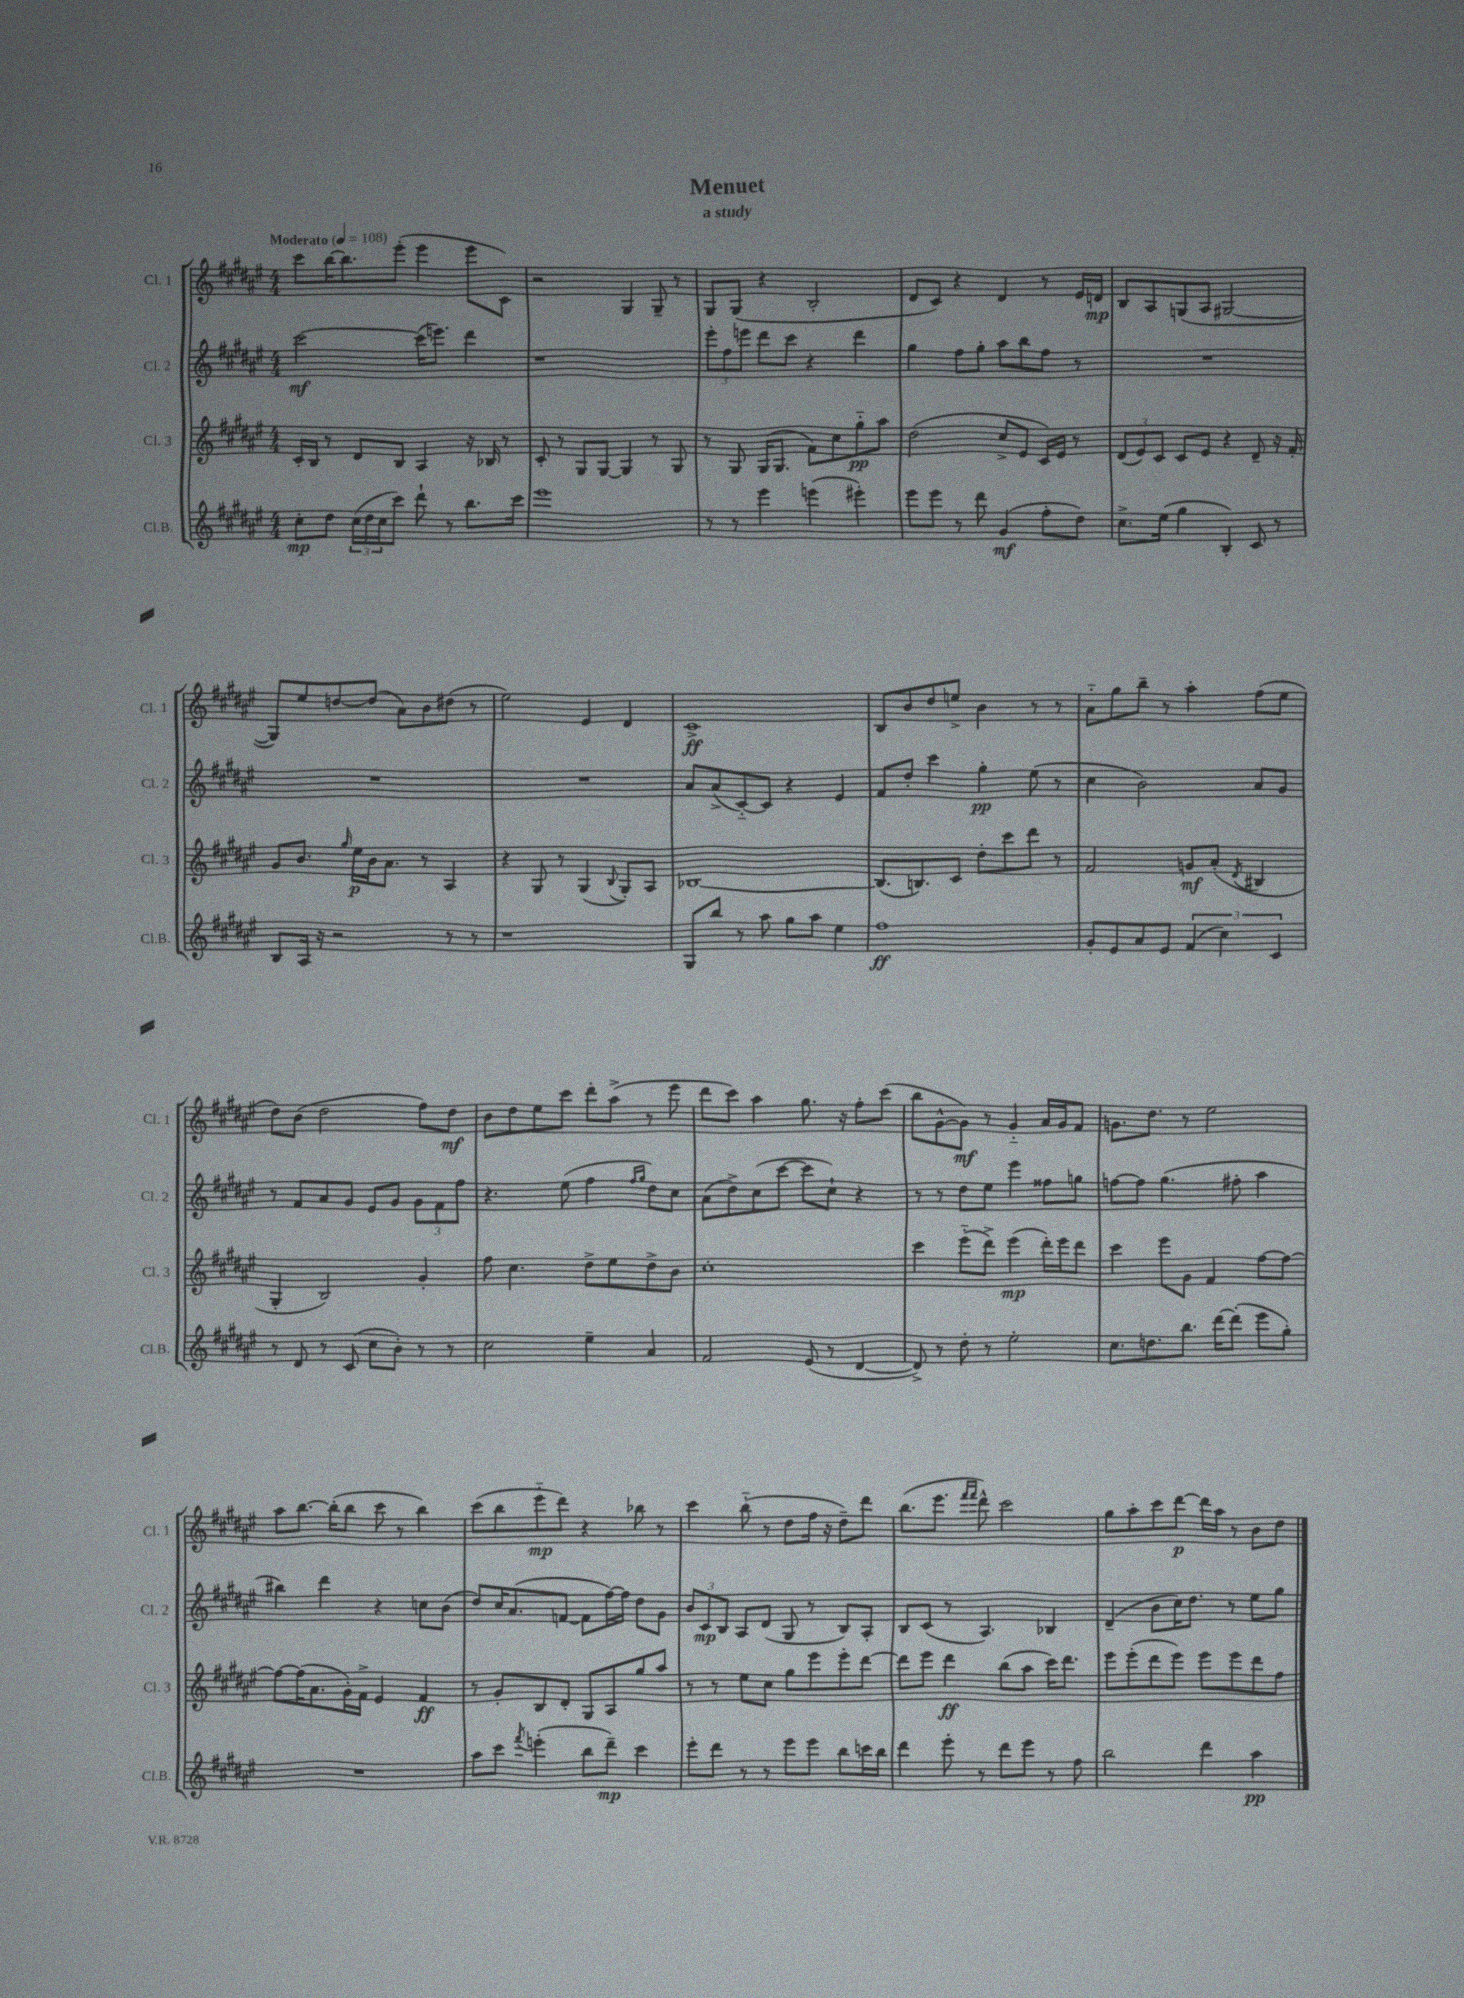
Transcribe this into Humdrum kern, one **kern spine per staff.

**kern	**dynam	**kern	**dynam	**kern	**dynam	**kern	**dynam
*part4	*part4	*part3	*part3	*part2	*part2	*part1	*part1
*staff4	*staff4	*staff3	*staff3	*staff2	*staff2	*staff1	*staff1
*I"Cl.B.	*	*I"Cl. 3	*	*I"Cl. 2	*	*I"Cl. 1	*
*I'Cl.B.	*	*I'Cl. 3	*	*I'Cl. 2	*	*I'Cl. 1	*
*clefG2	*	*clefG2	*	*clefG2	*	*clefG2	*
*k[f#c#g#d#a#e#]	*	*k[f#c#g#d#a#e#]	*	*k[f#c#g#d#a#e#]	*	*k[f#c#g#d#a#e#]	*
*M4/4	*	*M4/4	*	*M4/4	*	*M4/4	*
*MM108	*	*MM108	*	*MM108	*	*MM108	*
=1	=1	=1	=1	=1	=1	=1	=1
!	!	!	!	!	!	!LO:TX:a:B:t=Moderato	!
8cc#'\L	mp	16c#'/LL	.	[2ccc#\	mf	8ccc#\L	.
.	.	16B/JJ	.	.	.	.	.
8dd#\J	.	8r	.	.	.	[16bb\K	.
.	.	.	.	.	.	8.bb\]	.
(24cc#\LL	.	8d#/L	.	.	.	.	.
24dd#\	.	.	.	.	.	.	.
24cc#\J	.	.	.	.	.	.	.
8ccc#\J)	.	8B/J	.	.	.	(8eee#'\J	.
8ddd#`\	.	4A#/	.	(16ccc#\KL]	.	4eee#\	.
.	.	.	.	8.eeen\J)	.	.	.
8r	.	.	.	.	.	.	.
8.bb\L	.	16r	.	4ddd#\	.	8eee#\L	.
.	.	16B-X/	.	.	.	.	.
.	.	8r	.	.	.	8c#\J)	.
16ccc#\Jk	.	.	.	.	.	.	.
=2	=2	=2	=2	=2	=2	=2	=2
1eee#	.	8c#'/	.	1r	.	2r	.
.	.	8r	.	.	.	.	.
.	.	8G#/L	.	.	.	.	.
.	.	[8G#/J	.	.	.	.	.
.	.	4G#/]	.	.	.	4G#/	.
.	.	8r	.	.	.	8G#~/	.
.	.	8G#/	.	.	.	8r	.
=3	=3	=3	=3	=3	=3	=3	=3
8r	.	8r	.	12eee#'\L	.	8G#/L	.
.	.	.	.	12ff#\	.	.	.
8r	.	8G#/	.	.	.	(8G#/J	.
.	.	.	.	12eeen\J	.	.	.
4eee#\	.	(16G#/KL	.	8ddd#\L	.	4r	.
.	.	8.G#/J	.	.	.	.	.
.	.	.	.	8ccc#\J	.	.	.
(4eeen\	.	8f#\L)	.	4r	.	2B'/	.
.	.	8cc#\	.	.	.	.	.
4eee#X'\)	.	8gg#\	pp	4ddd#\	.	.	.
.	.	8aa#\J	.	.	.	.	.
=4	=4	=4	=4	=4	=4	=4	=4
8eee#\L	.	(2dd#\	.	4gg#\	.	8d#/L	.
8eee#\J	.	.	.	.	.	8c#/J)	.
8r	.	.	.	8ff#\L	.	4r	.
8ddd#\	.	.	.	8gg#'\J	.	.	.
(4g#/	mf	8cc#^/L	.	8aa#\L	.	4d#/	.
.	.	8e#/J	.	8bb\	.	.	.
8ff#'\L	.	16c#/LL)	.	8ff#\J	.	8r	.
.	.	16e#/JJ	.	.	.	.	.
8dd#\J)	.	8r	.	8r	.	16e#/LL	.
.	.	.	.	.	.	16dn/JJ	mp
=5	=5	=5	=5	=5	=5	=5	=5
8.cc#^\L	.	(12d#/L	.	1r	.	8B/L	.
.	.	12e#/)	.	.	.	.	.
.	.	.	.	.	.	8A#/	.
.	.	12c#/J	.	.	.	.	.
(16ee#\Jk	.	.	.	.	.	.	.
4gg#\	.	8c#/L	.	.	.	(8Gn/	.
.	.	8e#/J	.	.	.	8A#/J	.
4B'/)	.	4r	.	.	.	[2G#X/	.
8c#/	.	8d#~/	.	.	.	.	.
8r	.	16r	.	.	.	.	.
.	.	16f#'/	.	.	.	.	.
!!LO:LB:g=z
=6	=6	=6	=6	=6	=6	=6	=6
8B/L	.	8g#/L	.	1r	.	8G#/L])	.
16A#/Jk	.	8.b/J	.	.	.	8ee#/	.
16r	.	.	.	.	.	.	.
2r	.	.	.	.	.	[8ddn/	.
.	.	16qqgg#/	.	.	.	.	.
.	.	16ee#\LL	p	.	.	.	.
.	.	16b\J	.	.	.	(8dd/J]	.
.	.	8.a#\J	.	.	.	.	.
.	.	.	.	.	.	8a#\L)	.
.	.	8r	.	.	.	8b\	.
8r	.	4A#/	.	.	.	(8dd#X\J	.
8r	.	.	.	.	.	8r	.
=7	=7	=7	=7	=7	=7	=7	=7
1r	.	4r	.	1r	.	2ee#\)	.
.	.	8G#/	.	.	.	.	.
.	.	8r	.	.	.	.	.
.	.	(4G#/	.	.	.	4e#/	.
.	.	8qqB/	.	.	.	.	.
.	.	8G#'/L)	.	.	.	4d#/	.
.	.	8A#/J	.	.	.	.	.
=8	=8	=8	=8	=8	=8	=8	=8
8G#/L	.	[1B-X	.	8a#/L	.	1c#^	ff
8bb/J	.	.	.	(8a#^/	.	.	.
8r	.	.	.	[8c#/)	.	.	.
8aa#\	.	.	.	8c#/J]	.	.	.
8gg#\L	.	.	.	4r	.	.	.
8aa#\J	.	.	.	.	.	.	.
4ee#\	.	.	.	4e#/	.	.	.
=9	=9	=9	=9	=9	=9	=9	=9
1ff#	ff	(8.B-/L]	.	8f#/L	.	8B/L	.
.	.	.	.	8dd#'/J	.	8b/	.
.	.	8.Bn/)	.	.	.	.	.
.	.	.	.	4ccc#\	.	8dd#/	.
.	.	8c#/J	.	.	.	8een^/J	.
.	.	8dd#'\L	.	4gg#'\	pp	4b\	.
.	.	8ccc#\	.	.	.	.	.
.	.	8ddd#\J	.	(8ee#\	.	8r	.
.	.	8r	.	8r	.	8r	.
=10	=10	=10	=10	=10	=10	=10	=10
8g#'/L	.	2f#/	.	4cc#\	.	8a#\L	.
8e#/	.	.	.	.	.	8gg#\	.
8a#/	.	.	.	2b\)	.	8bb~\J	.
8e#/J	.	.	.	.	.	8r	.
(6f#/	.	8gn/L	mf	.	.	4aa#'\	.
.	.	(8a#'/J	.	.	.	.	.
6cc#\)	.	.	.	.	.	.	.
.	.	8qd#/	.	.	.	.	.
.	.	4B#X/	.	8a#/L	.	(8ff#\L	.
6c#/	.	.	.	.	.	.	.
.	.	.	.	8g#/J	.	8ee#\J	.
!!LO:LB:g=z
=11	=11	=11	=11	=11	=11	=11	=11
8r	.	4G#'/	.	8r	.	8dd#\L)	.
8d#/	.	.	.	8f#/L	.	(8b\J	.
8r	.	2B/)	.	8a#/	.	2dd#\	.
(8c#/	.	.	.	8g#/J	.	.	.
8cc#\L	.	.	.	8e#/L	.	.	.
8b'\J)	.	.	.	8g#/J	.	.	.
8r	.	4g#'/	.	12g#\L	.	8ff#\L)	.
.	.	.	.	12f#\	.	.	.
8r	.	.	.	.	.	8dd#\J	mf
.	.	.	.	12ff#\J	.	.	.
=12	=12	=12	=12	=12	=12	=12	=12
2cc#\	.	8ff#\	.	4.r	.	8b\L	.
.	.	4.cc#\	.	.	.	8dd#\	.
.	.	.	.	.	.	8ee#\	.
.	.	.	.	(8ee#\	.	8ccc#\J	.
4ee#~\	.	8dd#^\L	.	4ff#\	.	8ddd#'\L	.
.	.	8ee#\	.	.	.	(8aa#^\J	.
.	.	.	.	16qqff#/LL	.	.	.
.	.	.	.	16qqgg#/JJ	.	.	.
4a#/	.	8dd#^\	.	8dd#\L)	.	8r	.
.	.	8b\J	.	8cc#\J	.	8eee#\	.
=13	=13	=13	=13	=13	=13	=13	=13
2f#/	.	1cc#'	.	(8a#\L	.	8ddd#\L	.
.	.	.	.	8dd#^\)	.	8ccc#\J)	.
.	.	.	.	(8cc#\	.	4aa#\	.
.	.	.	.	[8ccc#\J	.	.	.
(8e#/	.	.	.	8ccc#\L]	.	8.gg#\	.
8r	.	.	.	8cc#`\J)	.	.	.
.	.	.	.	.	.	16r	.
[4d#/	.	.	.	4r	.	8ff#'\L	.
.	.	.	.	.	.	(8ccc#\J	.
=14	=14	=14	=14	=14	=14	=14	=14
8d#^/])	.	4ccc#\	.	8r	.	8bb\L	.
8r	.	.	.	8r	.	[8g#^^\	.
8dd#'\	.	(8eee#\L	.	8dd#\L	.	8g#\J])	mf
8r	.	8ddd#^\J)	.	8ee#\J	.	8r	.
2ee#'\	.	(4eee#\	mp	4eee#\	.	4g#/	.
.	.	16ddd#'\LL)	.	8ff##X\L	.	16a#/LL	.
.	.	16eee#\J	.	.	.	16g#/J	.
.	.	8ddd#\J	.	8ggn\J	.	8f#/J	.
=15	=15	=15	=15	=15	=15	=15	=15
8.cc#\L	.	4ccc#\	.	[8ffn\L	.	8.gn\L	.
.	.	.	.	8ff\J]	.	.	.
8.ddn\	.	.	.	.	.	8.dd#\J	.
.	.	8eee#\L	.	(4.gg#\	.	.	.
8.bb\J	.	8g#\J	.	.	.	8r	.
.	.	4f#/	.	.	.	2ee#\	.
[16ddd#\KL	.	.	.	.	.	.	.
(8ddd#'\J]	.	.	.	8ff#X'\	.	.	.
8eee#\L	.	[8ff#\L	.	4aa#\	.	.	.
8gg#'\J)	.	8ff#\J_	.	.	.	.	.
!!LO:LB:g=z
=16	=16	=16	=16	=16	=16	=16	=16
1r	.	8ff#\L_	.	4bb#X\)	.	8aa#\L	.
.	.	(16ff#\K]	.	.	.	[8.bb\J	.
.	.	8.a#\	.	.	.	.	.
.	.	.	.	4ddd#\	.	.	.
.	.	.	.	.	.	(16bb'\KL]	.
.	.	16g#'\L)	.	.	.	8bb\J	.
.	.	16f#^\JJ	.	.	.	.	.
.	.	4e#/	.	4r	.	8ccc#\	.
.	.	.	.	.	.	8r	.
.	.	4f#/	ff	8ccn\L	.	4bb\)	.
.	.	.	.	(8b\J	.	.	.
=17	=17	=17	=17	=17	=17	=17	=17
8aa#\L	.	8r	.	8dd#/L)	.	(8ccc#\L	.
8ccc#\J	.	8g#'/L	.	16cc#/K	.	8bb\	.
.	.	.	.	(8.a#/	.	.	.
8qfff#/	.	.	.	.	.	.	.
(4eeen'\	.	8B/	.	.	.	8eee#\	mp
.	.	8d#'/J	.	[8fn/J	.	8ddd#\J)	.
8bb\L	.	8G#/L	.	8f\L]	.	4r	.
8ddd#~\J)	mp	8A#/	.	[16ff#\L)	.	.	.
.	.	.	.	16ff#\JJ]	.	.	.
4ccc#\	.	8gg#/	.	8dd#\L	.	8bb-X\	.
.	.	8aa#/J	.	8g#\J	.	8r	.
=18	=18	=18	=18	=18	=18	=18	=18
8eee#'\L	.	8r	.	12b/L	.	4ccc#\	.
.	.	.	.	12c#/	mp	.	.
8ddd#\J	.	8r	.	.	.	.	.
.	.	.	.	12B/J	.	.	.
8r	.	8ee#\L	.	8A#/L	.	(8bb\	.
8r	.	8cc#\J	.	(8d#/J	.	8r	.
8eee#\L	.	8gg#\L	.	8G#/	.	8dd#\L	.
8eee#\J	.	8eee#\	.	8r	.	16ff#\Jk	.
.	.	.	.	.	.	16r	.
8bb\L	.	8eee#'\	.	8B/L)	.	8dd#~\L)	.
16cccn\L	.	[8ddd#\J	.	8A#'/J	.	8ddd#\J	.
16bb\JJ	.	.	.	.	.	.	.
=19	=19	=19	=19	=19	=19	=19	=19
4ddd#\	.	8ddd#\L]	.	8B/L	.	(8.bb\L	.
.	.	8eee#\J	.	(8c#/J	.	.	.
.	.	.	.	.	.	8.eee#\J	.
8eee#'\	.	4ddd#\	ff	8r	.	.	.
.	.	.	.	.	.	16qqfff#/LL	.
.	.	.	.	.	.	16qqfff#/JJ	.
8r	.	.	.	4.A#/)	.	8ddd#^^\)	.
8ddd#\L	.	(8bb\L	.	.	.	2ccc#\	.
8eee#\J	.	8aa#\J	.	.	.	.	.
8r	.	16ccc#\KL)	.	4B-X/	.	.	.
.	.	8.ddd#\J	.	.	.	.	.
8ff#\	.	.	.	.	.	.	.
=20	=20	=20	=20	=20	=20	=20	=20
2bb\	.	8eee#\L	.	(4d#~/	.	8gg#\L	.
.	.	(8eee#'\	.	.	.	8aa#'\	.
.	.	8ddd#\	.	8b\L	.	8ccc#\	.
.	.	8eee#\J)	.	16cc#\K)	.	[8ddd#\J	p
.	.	.	.	8.dd#\J	.	.	.
4ddd#\	.	8eee#\L	.	.	.	16ddd#\LL]	.
.	.	.	.	.	.	16aa#\JJ	.
.	.	8eee#\	.	8r	.	8r	.
4aa#\	pp	8ddd#\	.	8ee#\L	.	8b\L	.
.	.	8ff#\J	.	8gg#\J	.	8dd#\J	.
==	==	==	==	==	==	==	==
*-	*-	*-	*-	*-	*-	*-	*-
